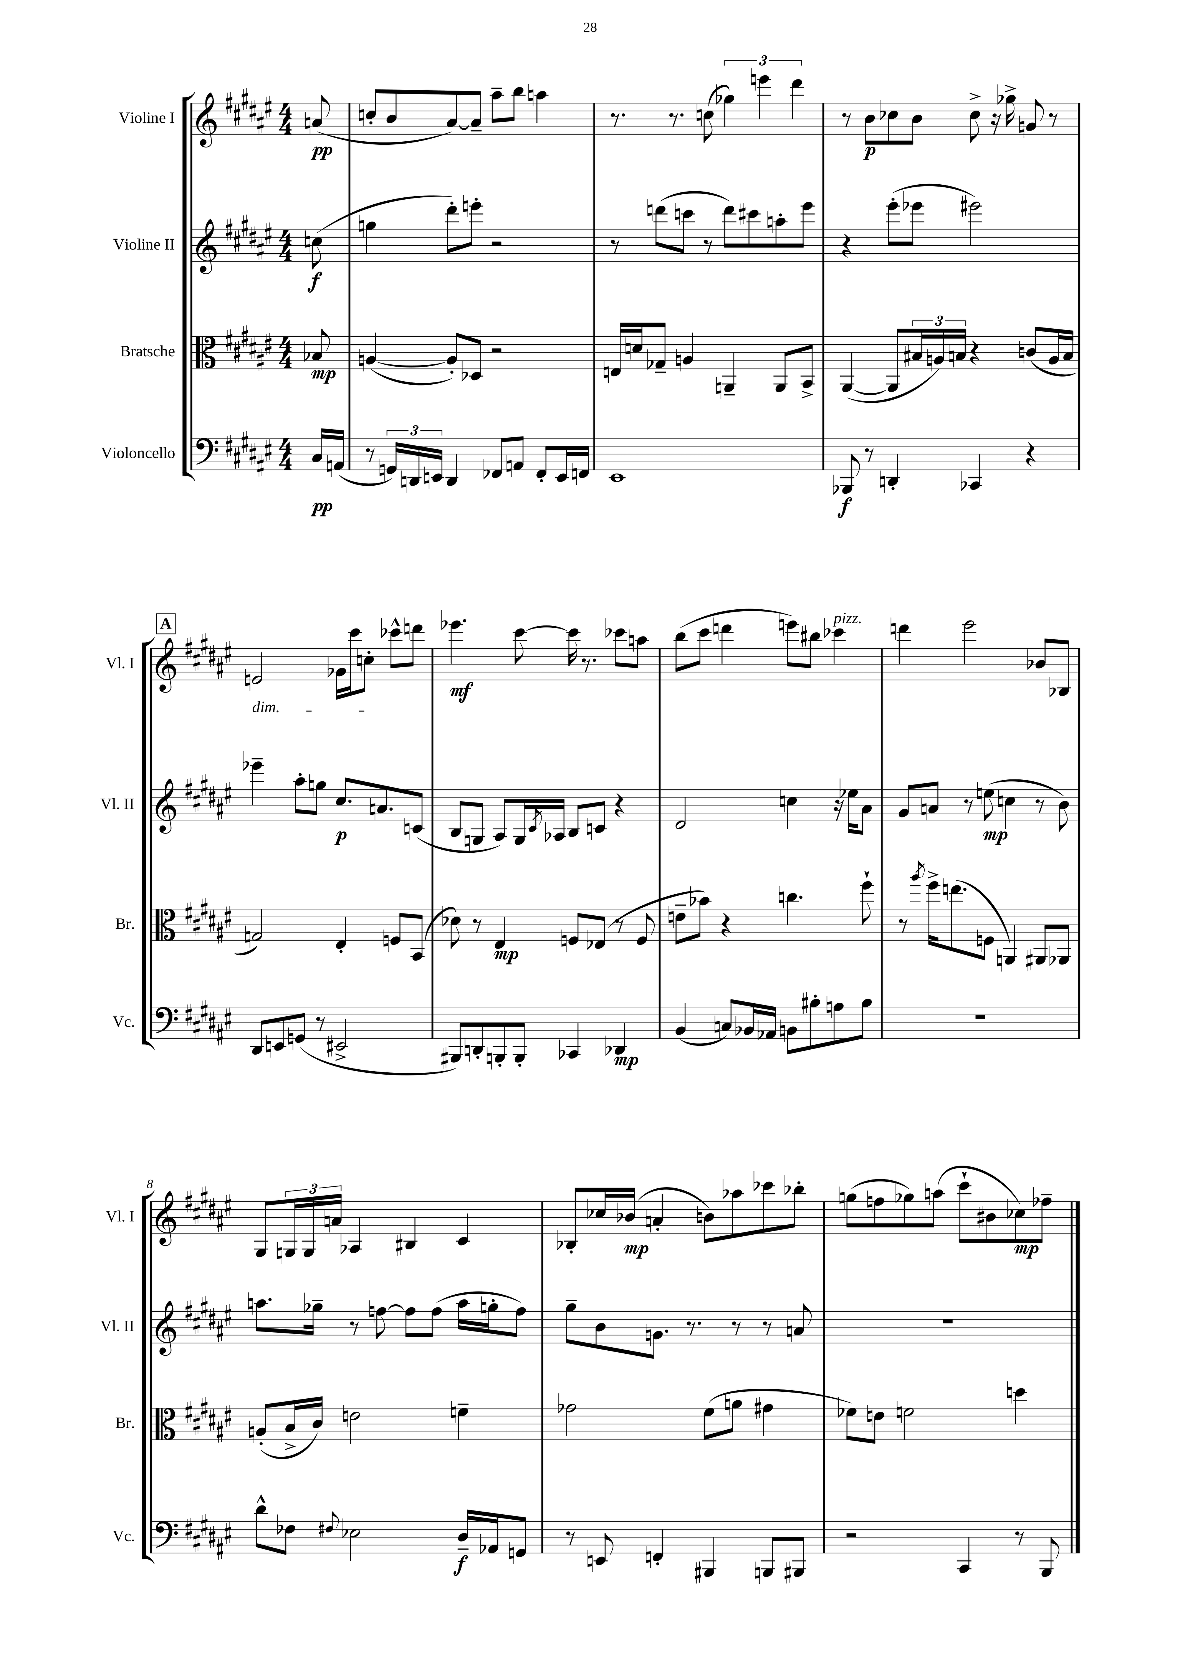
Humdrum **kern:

**kern	**kern	**kern	**kern
*staff4	*staff3	*staff2	*staff1
*clefF4	*clefC3	*clefG2	*clefG2
*k[f#c#g#d#a#e#]	*k[f#c#g#d#a#e#]	*k[f#c#g#d#a#e#]	*k[f#c#g#d#a#e#]
*M4/4	*M4/4	*M4/4	*M4/4
16C#	8B-	(8cc	(8a
(16AA	.	.	.
=	=	=	=
8r	([4A	4gg	8cc'
24GG)	.	.	8b
24DD	.	.	.
24EE	.	.	.
4DD	8A'])	8ddd#')	[8a#)
.	8D-	8eee'	8a#~]
8FF-	2r	2r	8aa#~
8AA	.	.	8bb
8FF-'	.	.	4aa
16EE	.	.	.
16FF	.	.	.
=	=	=	=
1EE#	16E	8r	8.r
.	16d	.	.
.	8G-~	(8ddd	.
.	.	.	8.r
.	4A	8ccc	.
.	.	8r	(8cc
.	4AA~	8ddd)	6gg-)
.	.	8ccc#	.
.	.	.	6eee
.	8AA	8aa'	.
.	.	.	6ddd#
.	8BB^	8eee#	.
=	=	=	=
8BBB-	([4AA#	4r	8r
8r	.	.	8b
4DD'	8AA#]	(8eee#'	8cc-
.	24B#	8eee-	8b
.	24A)	.	.
.	24B	.	.
4CC-	4r	2eee#)	8cc-^
.	.	.	16r
.	.	.	16gg-^
4r	(8c	.	8g
.	16A	.	8r
.	16B	.	.
=	=	=	=
8DD#	2G)	4eee-~	2e
8EE	.	.	.
(8GG	.	8aa#'	.
8r	.	8gg	.
2EE#^	4E#'	8.cc#	16g-
.	.	.	16ccc#
.	.	.	8cc'
.	.	8.a	.
.	8F	.	8ccc-^^
.	(8BB	(8c	8ddd
=	=	=	=
8BBB#)	8d-)	8B	4.eee-
8DD'	8r	8G	.
8BBB'	4E#	8A#)	.
8BBB'	.	16G	[8ccc#
.	.	8qc#	.
.	.	16A-	.
4CC-	8F	8B	16ccc#]
.	.	.	8.r
.	(8E-	8c	.
4DD-	8r	4r	8ccc-
.	8F	.	8aa
=	=	=	=
(4BB	8e~	2d#	(8bb
.	8b-)	.	8ccc#
8C)	4r	.	4ddd
16BB-	.	.	.
16AA-	.	.	.
8BB	4.cc	4cc	8eee)
8B#'	.	.	8bb#
8A	.	16r	4ccc-
.	.	16ee-	.
8B#	8ff#`	8a#	.
=	=	=	=
1r	8r	8g#	4ddd
.	8qaa#	.	.
.	16ff#^	8a	.
.	(8.ee	.	.
.	.	8r	2eee#
.	8F	(8ee	.
.	4AA)	4cc	.
.	8AA#	8r	8b-
.	8AA-	8b)	8B-
=	=	=	=
8d#^^	(8A'	8.aa	8G#
8F-	16B^	.	24G
.	.	.	24G
.	16c#)	16gg-~	.
.	.	.	24a
8qqF#	.	.	.
2E-	2e	8r	4A-
.	.	[8ff	.
.	.	8ff]	4B#
.	.	(8ff	.
16D#~	4f~	16aa	4c#
16AA-	.	16gg'	.
8GG	.	8ff)	.
=	=	=	=
8r	2g-	8gg#~	8B-'
8EE	.	8b	16cc-
.	.	.	(16b-
4FF'	.	8.g	4a'
.	.	8.r	.
4BBB#	(8f#	.	8b)
.	8a	8r	8aa-
8BBB	4g#	8r	8ccc-
8BBB#	.	8a	8bb-'
=	=	=	=
2r	8f-)	1r	(8gg
.	8e	.	8ff
.	2f	.	8gg-)
.	.	.	(8aa
4CC#	.	.	8ccc#`
.	.	.	8b#
8r	4dd	.	8cc-)
8BBB	.	.	8ff-~
==	==	==	==
*-	*-	*-	*-
